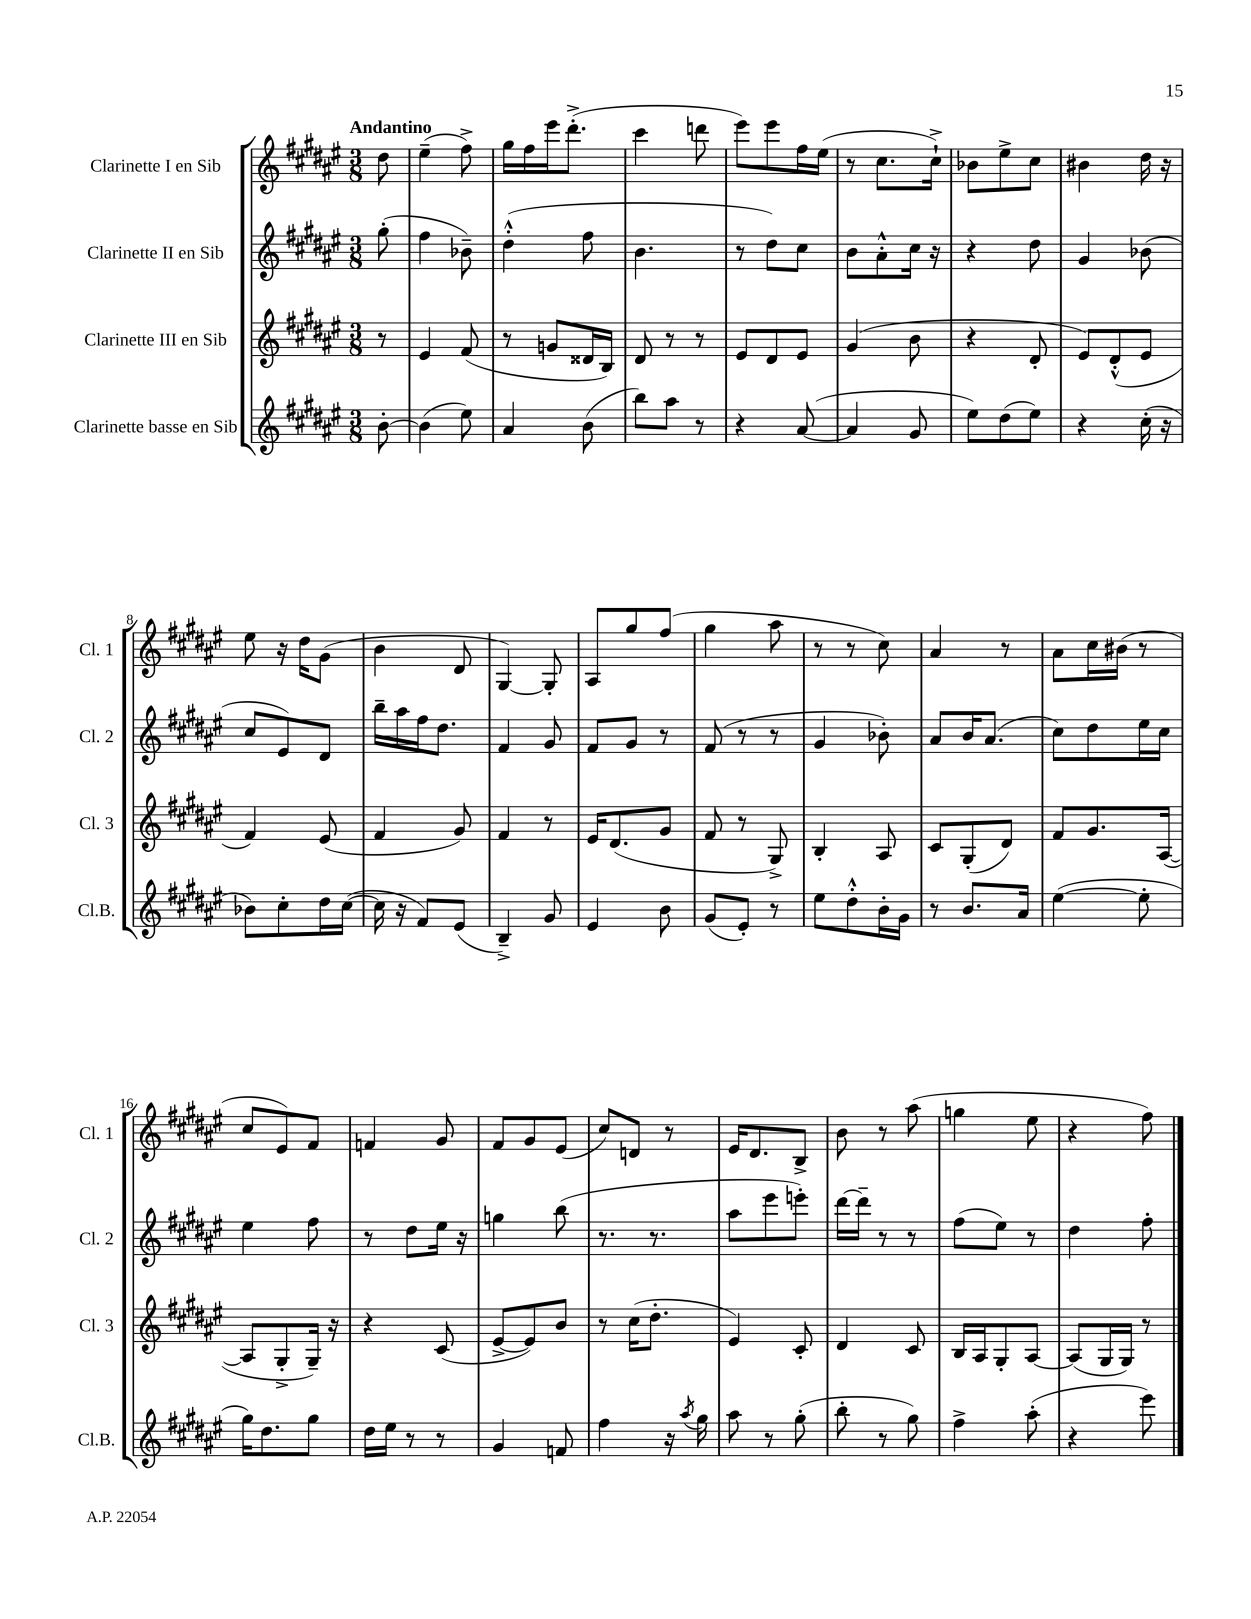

**kern	**kern	**kern	**kern
*staff4	*staff3	*staff2	*staff1
*clefG2	*clefG2	*clefG2	*clefG2
*k[f#c#g#d#a#e#]	*k[f#c#g#d#a#e#]	*k[f#c#g#d#a#e#]	*k[f#c#g#d#a#e#]
*M3/8	*M3/8	*M3/8	*M3/8
[8b'	8r	(8gg#'	8dd#
=	=	=	=
(4b]	4e#	4ff#	(4ee#~
8ee#)	(8f#	8b-~)	8ff#^)
=	=	=	=
4a#	8r	(4dd#'^^	16gg#
.	.	.	16ff#
.	8g	.	16eee#
.	.	.	(8.ddd#'^
(8b	16d##	8ff#	.
.	16B)	.	.
=	=	=	=
8bb)	8d#	4.b	4ccc#
8aa#	8r	.	.
8r	8r	.	8ddd
=	=	=	=
4r	8e#	8r	8eee#)
.	8d#	8dd#)	8eee#
([8a#	8e#	8cc#	16ff#
.	.	.	(16ee#
=	=	=	=
4a#]	(4g#	8b	8r
.	.	8a#'^^	8.cc#
8g#	8b	16cc#	.
.	.	16r	16cc#`^)
=	=	=	=
8ee#)	4r	4r	8b-
(8dd#	.	.	8ee#^
8ee#)	8d#'	8dd#	8cc#
=	=	=	=
4r	8e#)	4g#	4b#
.	(8d#'^^	.	.
(16cc#'	8e#	(8b-	16dd#
16r	.	.	16r
=	=	=	=
8b-)	4f#)	8cc#	8ee#
8cc#'	.	8e#)	16r
.	.	.	16dd#
16dd#	(8e#	8d#	(8g#
([16cc#	.	.	.
=	=	=	=
16cc#]	4f#	16bb~	4b
16r	.	16aa#	.
8f#)	.	16ff#	.
.	.	8.dd#	.
(8e#	8g#)	.	8d#
=	=	=	=
4B~^)	4f#	4f#	[4G#)
8g#	8r	8g#	8G#']
=	=	=	=
4e#	16e#	8f#	8A#
.	(8.d#	.	.
.	.	8g#	8gg#
8b	8g#	8r	(8ff#
=	=	=	=
(8g#	8f#	(8f#	4gg#
8e#')	8r	8r	.
8r	8G#^)	8r	8aa#
=	=	=	=
8ee#	4B'	4g#	8r
8dd#'^^	.	.	8r
16b'	8A#	8b-')	8cc#)
16g#	.	.	.
=	=	=	=
8r	8c#	8a#	4a#
8.b	(8G#'	16b	.
.	.	(8.a#	.
.	8d#)	.	8r
16a#	.	.	.
=	=	=	=
([4ee#	8f#	8cc#)	8a#
.	8.g#	8dd#	16cc#
.	.	.	(16b#
8ee#']	.	16ee#	8r
.	([16A#	16cc#	.
=	=	=	=
16gg#)	8A#]	4ee#	8cc#
8.dd#	.	.	.
.	8G#'^	.	8e#)
8gg#	16G#~)	8ff#	8f#
.	16r	.	.
=	=	=	=
16dd#	4r	8r	4f
16ee#	.	.	.
8r	.	8dd#	.
8r	(8c#	16ee#	8g#
.	.	16r	.
=	=	=	=
4g#	[8e#^	4gg	8f#
.	8e#])	.	8g#
8f	8b	(8bb	(8e#
=	=	=	=
4ff#	8r	8.r	8cc#)
.	(16cc#	.	8d
.	8.dd#'	8.r	.
16r	.	.	8r
8qaa#	.	.	.
16gg#	.	.	.
=	=	=	=
8aa#	4e#)	8aa#	16e#
.	.	.	8.d#
8r	.	8eee#	.
(8gg#'	8c#'	8eee')	8B^
=	=	=	=
8bb'	4d#	[16ddd#	8b
.	.	16ddd#~]	.
8r	.	8r	8r
8gg#)	8c#	8r	(8aa#
=	=	=	=
4ff#^	16B	(8ff#	4gg
.	16A#	.	.
.	8G#'	8ee#)	.
(8aa#'	[8A#	8r	8ee#
=	=	=	=
4r	(8A#]	4dd#	4r
.	16G#	.	.
.	16G#)	.	.
8eee#)	8r	8ff#'	8ff#)
==	==	==	==
*-	*-	*-	*-
